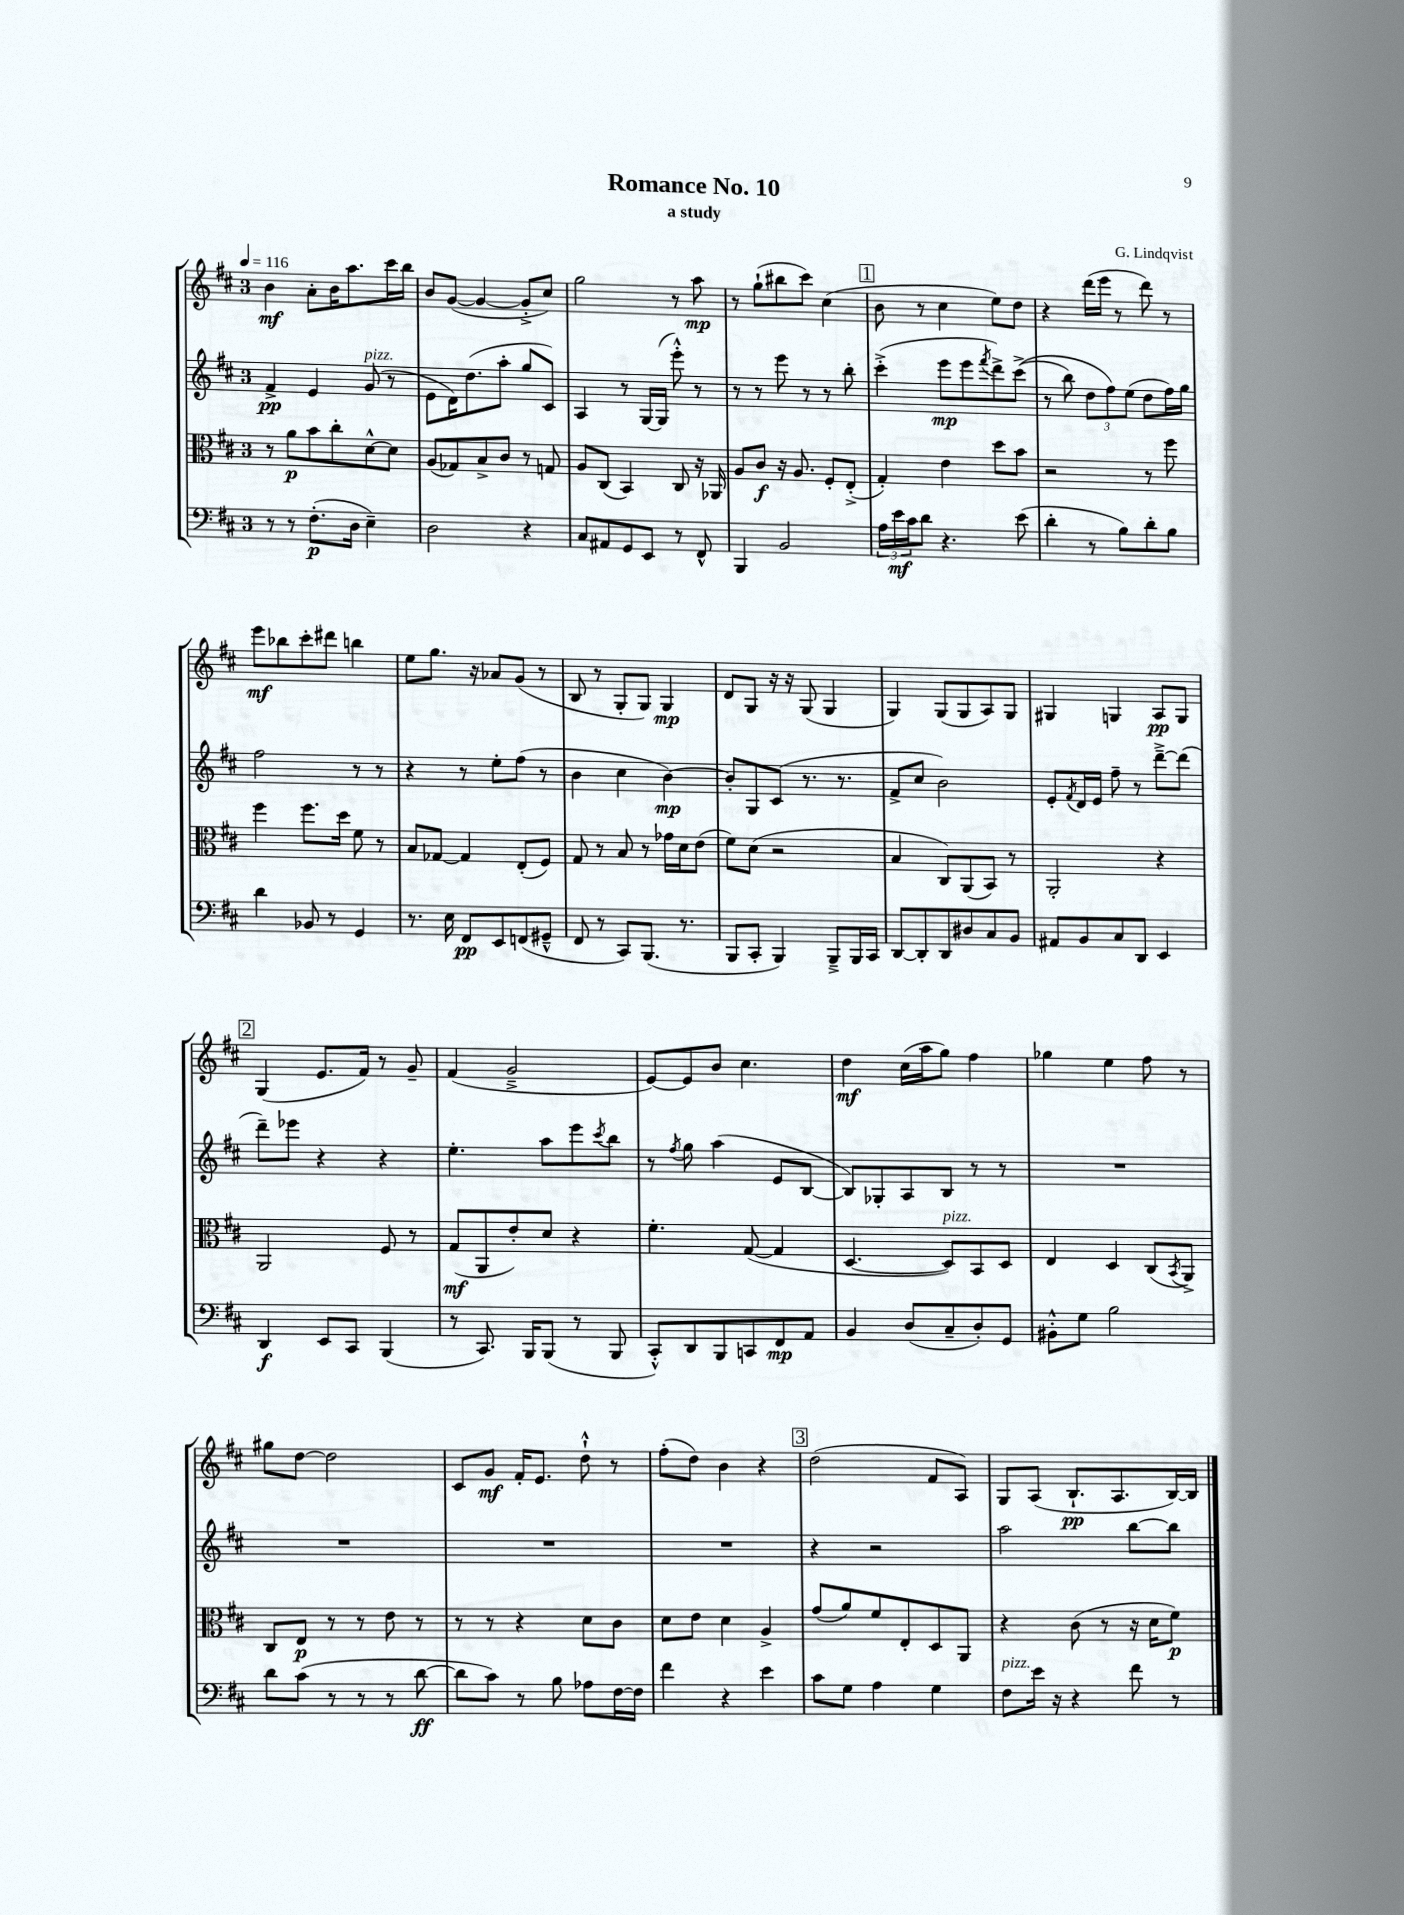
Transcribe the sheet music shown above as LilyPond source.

\header { title = "Romance No. 10" composer = "G. Lindqvist" subtitle = "a study" }
<<
\new StaffGroup <<
\new Staff = "s0" {
    \clef treble \key d \major \once \override Staff.TimeSignature.style = #'single-digit \time 3/4 \tempo 4 = 116
    b'4\mf a'8-. b'16 a''8. cis'''16 b''16 |
    b'8 g'8~( g'4~ g'8-.-> cis''8) |
    g''2 r8 a''8\mp |
    r8 g''8-!( bis''8 cis'''8) cis''4( |
    \mark \markup { \box "1" } b'8 r8 cis''4 e''8) d''8 |
    r4 d'''16( e'''16 r8 d'''8) r8 |
    e'''8\mf bes''8 cis'''8-. dis'''8 b''4 |
    e''8 g''8. r16 aes'8 g'8( r8 |
    b8 r8 g8-. g8) g4\mp |
    d'8 g8 r16 r16 g8( g4 |
    g4) g8( g8 a8) g8 |
    gis4 g4 a8\pp g8 |
    \mark \markup { \box "2" } g4( e'8. fis'16) r8 g'8-- |
    fis'4( g'2---> |
    e'8~) e'8 b'8 cis''4. |
    d''4\mf cis''16( a''16 g''8) fis''4 |
    ges''4 e''4 fis''8 r8 |
    gis''8 d''8~ d''2 |
    cis'8 g'8\mf fis'16-. e'8. d''8-!-^ r8 |
    fis''8-.( d''8) b'4 r4 |
    \mark \markup { \box "3" } d''2( fis'8 a8) |
    g8 a8( b8.-!\pp a8. b16~) b16 \bar "|." |
}
\new Staff = "s1" {
    \clef treble \key d \major \once \override Staff.TimeSignature.style = #'single-digit \time 3/4
    fis'4->\pp e'4 g'8^\markup { \italic "pizz." }( r8 |
    e'8 d'16) d''8.( a''8-. g''8 cis'8) |
    a4 r8 g16~ g16( e'''8-.-^) r8 |
    r8 r8 e'''8 r8 r8 b''8-. |
    \mark \markup { \box "1" } cis'''4-.->( e'''8\mp e'''8 \acciaccatura { fis'''8 } d'''8->) cis'''8->(\( |
    r8 b''8) \tuplet 3/2 { d''8 fis''8\) e''8( } d''8 fis''16) g''16 |
    fis''2 r8 r8 |
    r4 r8 e''8-. fis''8( r8 |
    b'4 cis''4 b'4~\mp) |
    b'8-. g8 cis'8( r8. r8. |
    fis'8-> cis''8 b'2) |
    e'8-. \acciaccatura { fis'8 } d'16 e'16 fis''8-- r8 d'''8~---> d'''8( |
    \mark \markup { \box "2" } d'''8--) ees'''8 r4 r4 |
    e''4.-. a''8 e'''8 \acciaccatura { cis'''8 } b''8 |
    r8 \acciaccatura { fis''8 } g''8 a''4( e'8 b8~ |
    b8) ges8-. a8 b8 r8 r8 |
    R2. |
    R2. |
    R2. |
    R2. |
    \mark \markup { \box "3" } r4 r2 |
    a''2 b''8~ b''8 \bar "|." |
}
\new Staff = "s2" {
    \clef alto \key d \major \once \override Staff.TimeSignature.style = #'single-digit \time 3/4
    r8 a'8\p b'8 cis''8-. d'8~-^ d'8 |
    a8( ges8) b8-> cis'8 r8 g8 |
    a8 cis8( b,4) cis8 r16 aes,16 |
    a8 cis'8\f r16 a8. fis8-. e8-.->( |
    \mark \markup { \box "1" } g4-.) e'4 d''8 b'8 |
    r2 r8 fis''8 |
    fis''4 fis''8. d''16 fis'8 r8 |
    b8 ges8~ ges4 e8-.( fis8) |
    g8 r8 b8 r8 ges'16 d'16 e'8( |
    fis'8) d'8( r2 |
    b4 cis8) a,8( b,8) r8 |
    a,2-. r4 |
    \mark \markup { \box "2" } a,2 fis8 r8 |
    g8\mf( a,8 e'8-.) d'8 r4 |
    fis'4.-. g8~( g4 |
    d4.~ d8^\markup { \italic "pizz." }) b,8 d8 |
    e4 d4 cis8( \acciaccatura { b,8 } a,8->) |
    cis8 e8\p r8 r8 e'8 r8 |
    r8 r8 r4 d'8 cis'8 |
    d'8 e'8 d'4 a4-> |
    \mark \markup { \box "3" } g'8( a'8) fis'8 e8-. d8 a,8 |
    r4 cis'8( r8 r16 d'16 fis'8\p) \bar "|." |
}
\new Staff = "s3" {
    \clef bass \key d \major \once \override Staff.TimeSignature.style = #'single-digit \time 3/4
    r8 r8 fis8.-.\p( d16 e4--) |
    d2 r4 |
    cis8 ais,8 g,8 e,8 r8 fis,8-^ |
    b,,4 b,2 |
    \mark \markup { \box "1" } \tuplet 3/2 { a16 e'16\mf cis'16 } d'8 r4. e'8( |
    d'4-. r8 b8) d'8-. b8 |
    d'4 bes,8 r8 g,4 |
    r8. e16 fis,8\pp e,8 f,8( gis,8---^ |
    fis,8 r8 cis,8) b,,8.( r8. |
    b,,8 cis,8-. b,,4) b,,8---> b,,16 cis,16 |
    d,8~ d,8-. d,8 dis8 cis8 b,8 |
    ais,8 b,8 cis8 d,8 e,4 |
    \mark \markup { \box "2" } d,4\f e,8 cis,8 b,,4( |
    r8 cis,8.) b,,16 b,,8( r8 b,,8 |
    cis,8-.-^) d,8 b,,8 c,8 fis,8\mp a,8 |
    b,4 d8( cis8-- d8-.) g,8 |
    bis,8-.-^ g8 b2 |
    d'8 cis'8( r8 r8 r8 d'8~\ff |
    d'8 cis'8) r8 b8 aes8 fis16~ fis16 |
    fis'4 r4 e'4 |
    \mark \markup { \box "3" } cis'8 g8 a4 g4 |
    fis8^\markup { \italic "pizz." } e'16 r16 r4 fis'8 r8 \bar "|." |
}
>>
>>
\layout { \context { \Score \remove "Bar_number_engraver" } }
